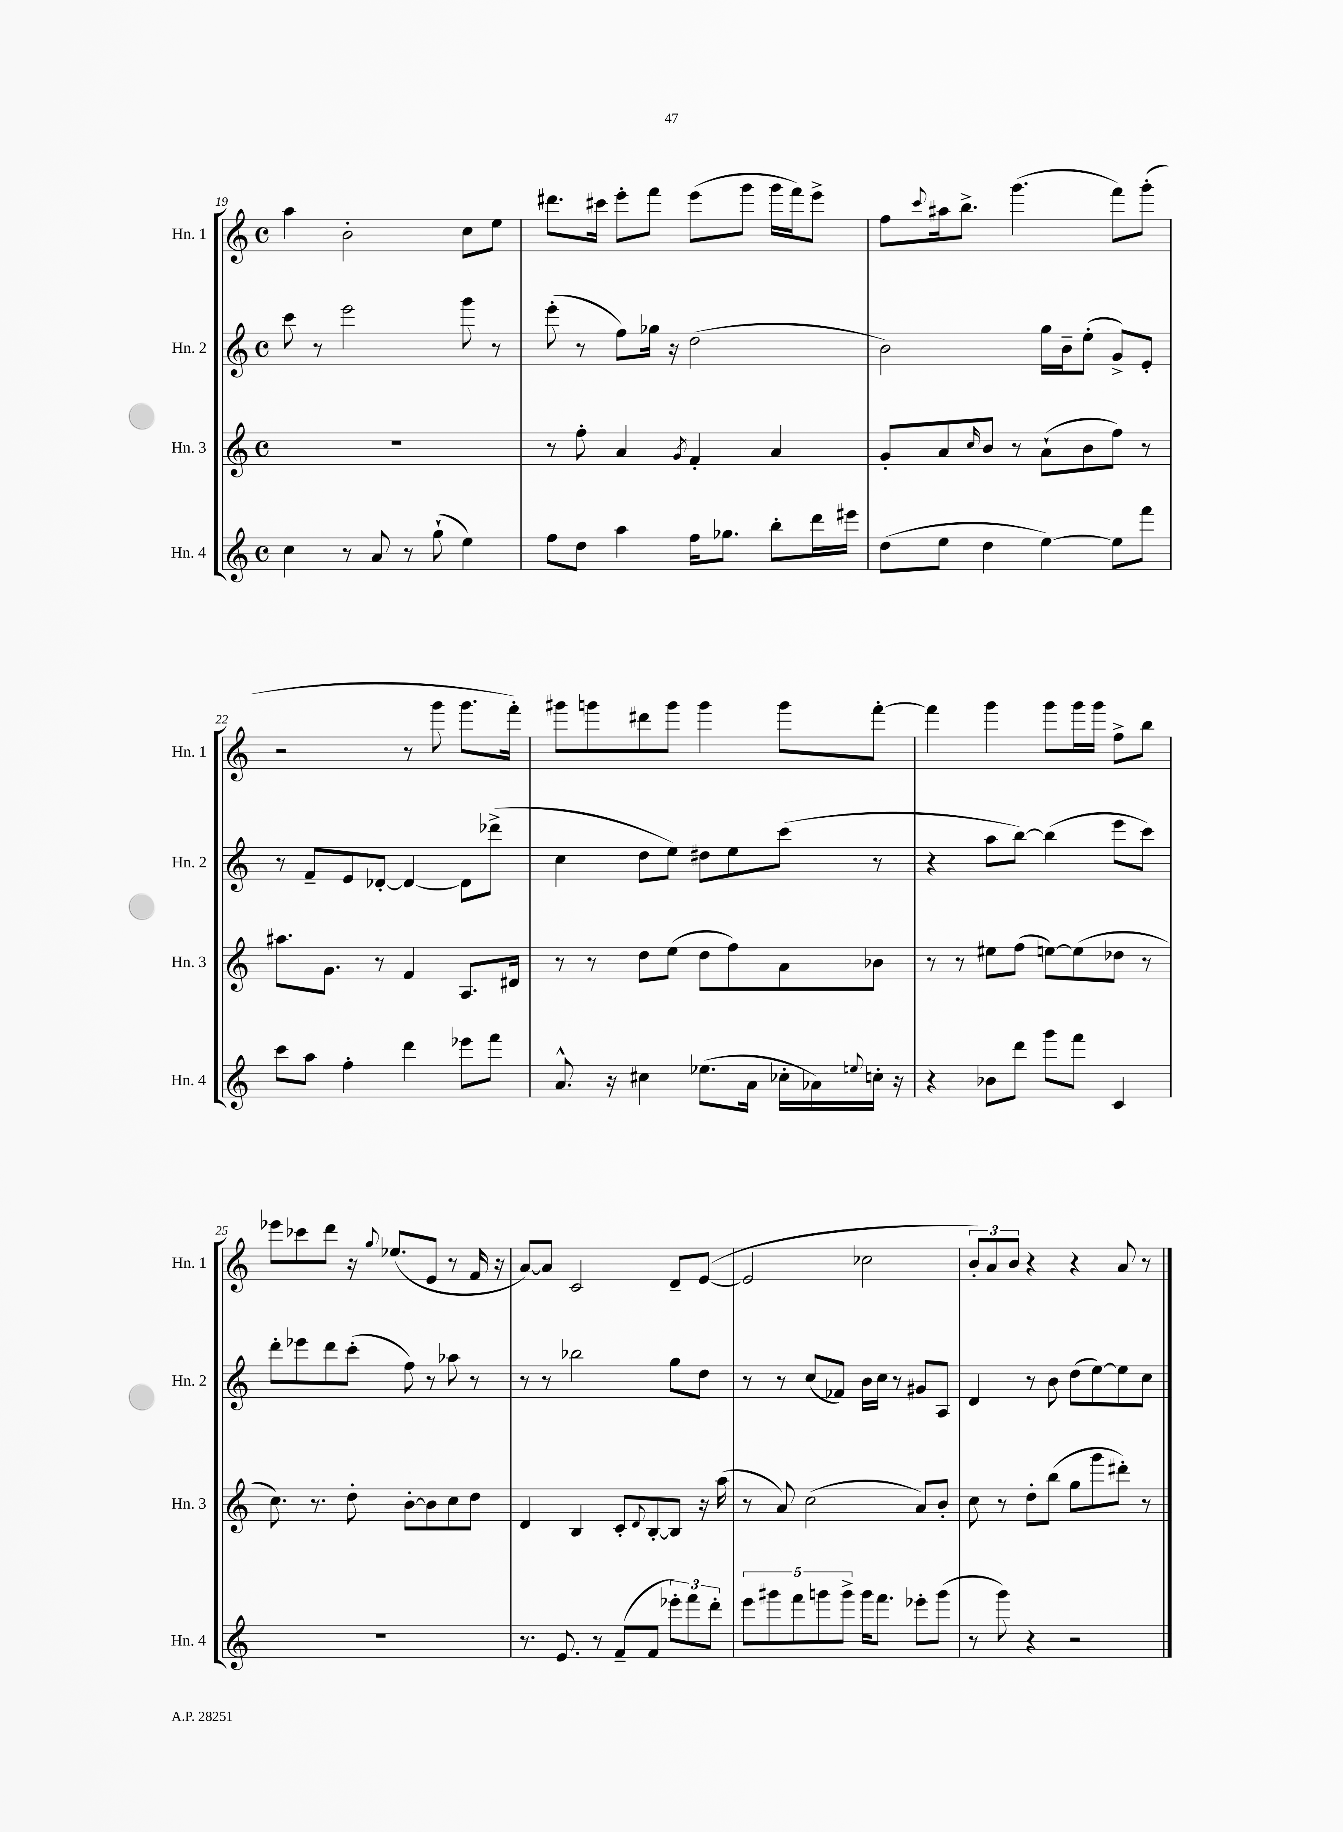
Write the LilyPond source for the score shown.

<<
\new StaffGroup <<
\new Staff = "s0" \with { instrumentName = "Hn. 1" shortInstrumentName = "Hn. 1" } {
    \clef treble \key c \major \defaultTimeSignature \time 4/4
    a''4 b'2-. c''8 e''8 |
    dis'''8. cis'''16 e'''8-. f'''8 e'''8( g'''8 g'''16 f'''16) e'''8-> |
    f''8 \appoggiatura { c'''8 } ais''16 b''8.-> g'''4.( f'''8) g'''8-.( |
    r2 r8 g'''8 g'''8. f'''16-.) |
    gis'''8 g'''8 dis'''8 g'''8 g'''4 g'''8 f'''8~-. |
    f'''4 g'''4 g'''8 g'''16 g'''16 f''8-> b''8 |
    ees'''8 ces'''8 d'''8 r16 \appoggiatura { g''8 } ees''8.( e'8 r8 f'16 r16 |
    a'8~) a'8 c'2 d'8-- e'8~( |
    e'2 ces''2 |
    \tuplet 3/2 { b'8-.) a'8 b'8 } r4 r4 a'8 r8 \bar "|." |
}
\new Staff = "s1" \with { instrumentName = "Hn. 2" shortInstrumentName = "Hn. 2" } {
    \clef treble \key c \major \defaultTimeSignature \time 4/4
    c'''8 r8 e'''2 g'''8 r8 |
    e'''8-.( r8 f''8) ges''16 r16 d''2( |
    b'2) g''16 b'16-- e''8-.( g'8->) e'8-. |
    r8 f'8-- e'8 des'8~-. des'4~ des'8 des'''8->( |
    c''4 d''8 e''8) dis''8 e''8 c'''8( r8 |
    r4 a''8 b''8~) b''4( e'''8 c'''8) |
    d'''8-. ees'''8 d'''8 c'''8-.( f''8) r8 aes''8 r8 |
    r8 r8 bes''2 g''8 d''8 |
    r8 r8 c''8( fes'8) b'16 c''16 r8 gis'8 a8 |
    d'4 r8 b'8 d''8( e''8~) e''8 c''8 \bar "|." |
}
\new Staff = "s2" \with { instrumentName = "Hn. 3" shortInstrumentName = "Hn. 3" } {
    \clef treble \key c \major \defaultTimeSignature \time 4/4
    R1 |
    r8 f''8-. a'4 \acciaccatura { g'8 } f'4-. a'4 |
    g'8-. a'8 \grace { c''16 } b'8 r8 a'8-!( b'8 f''8) r8 |
    ais''8. g'8. r8 f'4 a8. dis'16 |
    r8 r8 d''8 e''8( d''8 f''8) a'8 bes'8 |
    r8 r8 eis''8 f''8( e''8~) e''8( des''8 r8 |
    c''8.) r8. d''8-. b'8~-. b'8 c''8 d''8 |
    d'4 b4 c'8-. \appoggiatura { d'8 } b8~-. b8 r16 a''16( |
    r8 a'8) c''2( a'8) b'8-. |
    c''8 r8 d''8-. b''8( g''8 g'''8 dis'''8-.) r8 \bar "|." |
}
\new Staff = "s3" \with { instrumentName = "Hn. 4" shortInstrumentName = "Hn. 4" } {
    \clef treble \key c \major \defaultTimeSignature \time 4/4
    c''4 r8 a'8 r8 g''8-!( e''4) |
    f''8 d''8 a''4 f''16 ges''8. b''8-. d'''16 eis'''16 |
    d''8( e''8 d''4 e''4~) e''8 f'''8 |
    c'''8 a''8 f''4-. d'''4 ees'''8 f'''8 |
    a'8.-^ r16 cis''4 ees''8.( a'16 ces''16-. aes'16) \appoggiatura { e''8 } c''16-. r16 |
    r4 bes'8 d'''8 g'''8 f'''8 c'4 |
    R1 |
    r8. e'8. r8 f'8--( f'8 \tuplet 3/2 { ees'''8-.) f'''8 d'''8-. } |
    \tuplet 5/4 { e'''8 gis'''8 f'''8 g'''8 g'''8-> } g'''16 f'''8. ees'''8-. g'''8( |
    r8 g'''8) r4 r2 \bar "|." |
}
>>
>>
\layout { \context { \Score currentBarNumber = #19 } }
